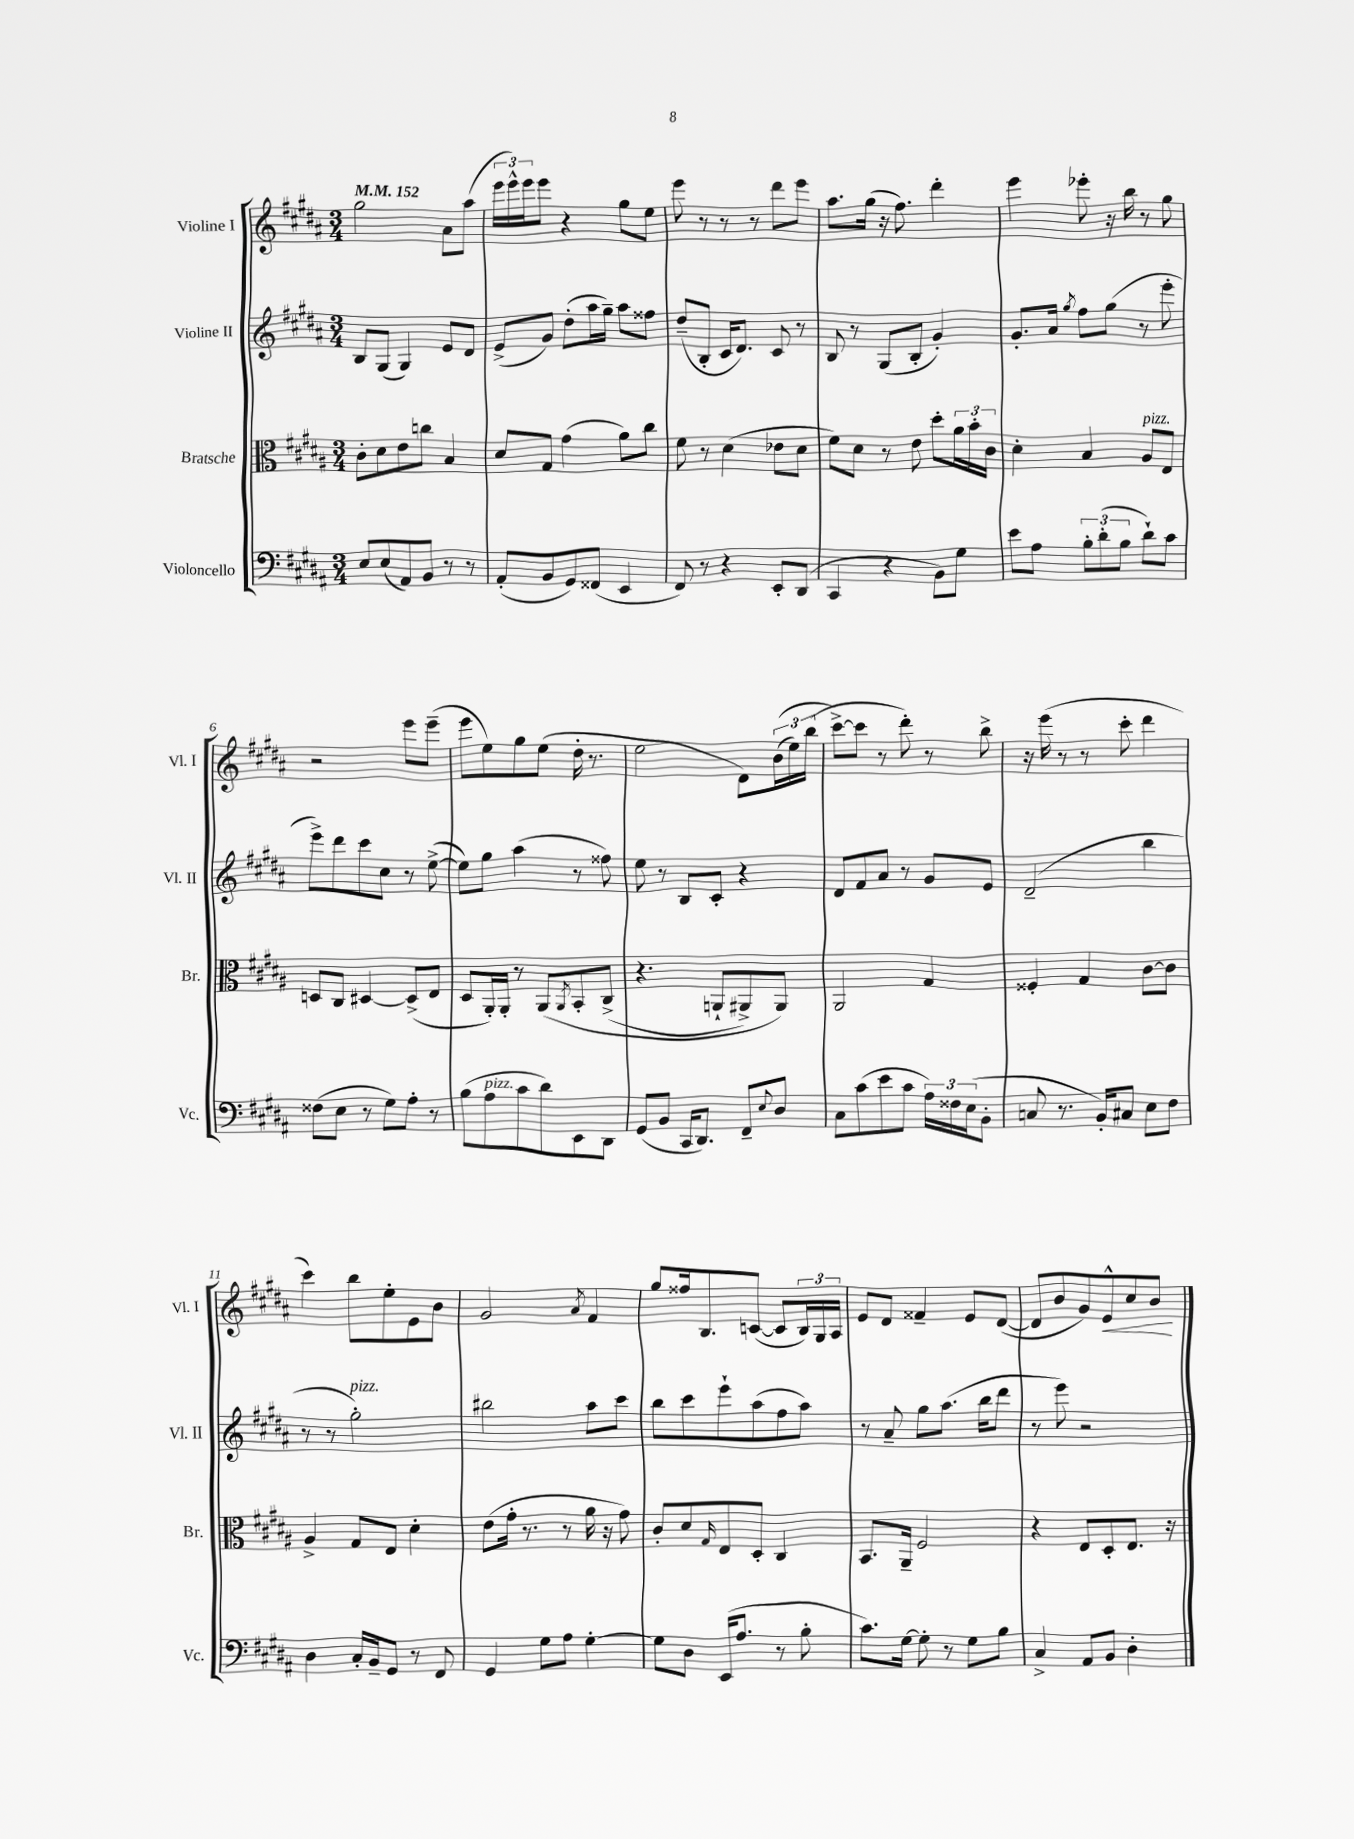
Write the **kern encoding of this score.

**kern	**kern	**kern	**kern
*staff4	*staff3	*staff2	*staff1
*clefF4	*clefC3	*clefG2	*clefG2
*k[f#c#g#d#a#]	*k[f#c#g#d#a#]	*k[f#c#g#d#a#]	*k[f#c#g#d#a#]
*M3/4	*M3/4	*M3/4	*M3/4
*MM152	*MM152	*MM152	*MM152
8E/L	8c#'\L	8B/L	2gg#\
(8E/	8d#\	(8G#/J	.
8AA#/)	8e\	4G#/)	.
8BB/J	8cc\J	.	.
8r	4B/	8e/L	8a#\L
8r	.	8d#/J	(8aa#\J
=	=	=	=
(8AA#'/L	8d#/L	(8e^/L	24eee\LL
.	.	.	24eee^^\)
.	.	.	24eee\J
8BB/	8G#/J	8g#/J)	8eee\J
8GG#/)	(4g#\	(8dd#'\L	4r
(8FF##/J	.	16aa#\L	.
.	.	16gg#~\JJ)	.
4EE/	8a#\L)	8aa#\L	8gg#\L
.	8cc#\J	8ff##\J	8ee\J
=	=	=	=
8FF#/)	8f#\	(8dd#~/L	8eee\
8r	8r	8B'/J	8r
4r	(4d#\	16c#/LK	8r
.	.	8.d#/J)	.
.	.	.	8r
8EE'/L	8e-\L	8c#/	8ddd#\L
(8DD#/J	8d#\J	8r	8eee\J
=	=	=	=
4CC#/	8f#\L)	8B/	8.aa#\L
.	8d#\J	8r	.
.	.	.	(16gg#\Jk
4r	8r	(8G#/L	16r
.	.	.	8.ff#\)
.	8e\	8B'/J	.
8BB\L)	8dd#'\L	4g#'/)	4ddd#'\
8G#\J	24a#\L	.	.
.	24b'\	.	.
.	24c#\JJ	.	.
=	=	=	=
8e\L	4d#'\	8.g#'/L	4eee\
8A#\J	.	.	.
.	.	16a#/Jk	.
.	.	8qgg#/	.
12B'\L	4B/	8ff#\L	8eee-'\
(12d#'\	.	.	.
.	.	(8gg#\J	16r
12B\J	.	.	.
.	.	.	16bb\
8d#`\L)	8A#/L	8r	8r
8c#\J	8E/J	8eee'\	8gg#\
=	=	=	=
(8F##\L	8D/L	8eee^\L)	2r
8E\J	8C#/J	8ddd#\	.
8r	[4D#/	8ccc#\	.
8G#\L)	.	8cc#\J	.
8A#'\J	(8D#^/]L	8r	8eee\L
8r	8E/J	([8ee^\	(8eee~\J
=	=	=	=
(8B\L	8D#/L	8ee\]L)	8eee\L
8A#\	16AA#'/L)	8gg#\J	8ee\)
.	16AA#'/JJ	.	.
8c#\	8r	(4aa#\	8gg#\
8d#\)	&(8AA#/L	.	(8ee\J
.	8qAA#/	.	.
8EE\	8BB'/	8r	16dd#'\
.	.	.	8.r
8DD#\J	(8C#^/J	8ff##\)	.
=	=	=	=
(8GG#/L	4.r	8ee\	2ee\
8BB/J	.	8r	.
16CC#/LK	.	8B/L	.
8.DD#/J)	.	.	.
.	8AA`/L	8c#'/J	.
8FF#~/L	8AA#^/)	4r	8d#\L)
8qqE/	.	.	.
8D#/J	8AA#/J&)	.	&((24b\L
.	.	.	24ee\)
.	.	.	(24bb\JJ
=	=	=	=
8C#\L	2AA#/	8d#/L	[8ccc#^\L&)
(8c#\	.	8f#/	8ccc#\]J
8e\	.	8a#/J	8r
8c#\J	.	8r	8ddd#'\)
24A#\LL)	4G#/	8g#/L	8r
24F##\	.	.	.
(24E\J	.	.	.
8BB'\J	.	8e/J	8bb^\
=	=	=	=
8C/	4F##'/	(2d#~/	16r
.	.	.	(16eee\
8.r	.	.	8r
.	4G#/	.	8r
16BB'/LK)	.	.	.
8C#/J	.	.	8ccc#'\
8E\L	[8c#\L	4bb\	4ddd#\
8F#\J	8c#\]J	.	.
=	=	=	=
4D#\	4A#^/	8r	4ccc#\)
.	.	8r	.
16C#'/LL	8G#/L	2gg#'\)	8bb\L
16BB~/J	.	.	.
8GG#/J	8E/J	.	8ee'\
8r	4d#'\	.	8e\
8FF#/	.	.	8b\J
=	=	=	=
4GG#/	(8e\L	2bb#\	2g#/
.	16g#'\Jk	.	.
.	8.r	.	.
8G#\L	.	.	.
8A#\J	8r	.	.
.	.	.	8qa#/
[4G#'\	16a#\	8aa#\L	4f#/
.	16r	.	.
.	8g#\)	8ccc#\J	.
=	=	=	=
8G#\]L	8c#'/L	8bb\L	8gg#/L
8D#\J	8d#/	8ccc#\	16ff##/k
.	.	.	8.B/
.	16qqG#/	.	.
(16EE/LK	8E/	8eee`\	.
8.A#/J	.	.	.
.	8D#'/J	(8aa#\	([8c/J
8r	4C#/	8ff#\	8c/]L
8B'\	.	8aa#\J)	24B/L)
.	.	.	24G#/
.	.	.	24A#/JJ
=	=	=	=
8.c#\L)	8.BB/L	8r	8e/L
.	.	8a#~/	8d#/J
[16G#\Jk	16AA#~/Jk	.	.
8G#'\]	2F#/	8gg#\L	4f##~/
8r	.	(8.aa#\J	.
8G#\L	.	.	8e/L
.	.	16bb\LK	.
8B\J	.	8ddd#\J	([8d#/J
=	=	=	=
4C#^/	4r	8r	8d#/]L
.	.	8eee\)	8b/
8AA#/L	8E/L	2r	8g#/)
8BB/J	8D#'/	.	8e^^/
4D#'\	8.E/J	.	8cc#/
.	.	.	8b/J
.	16r	.	.
==	==	==	==
*-	*-	*-	*-
